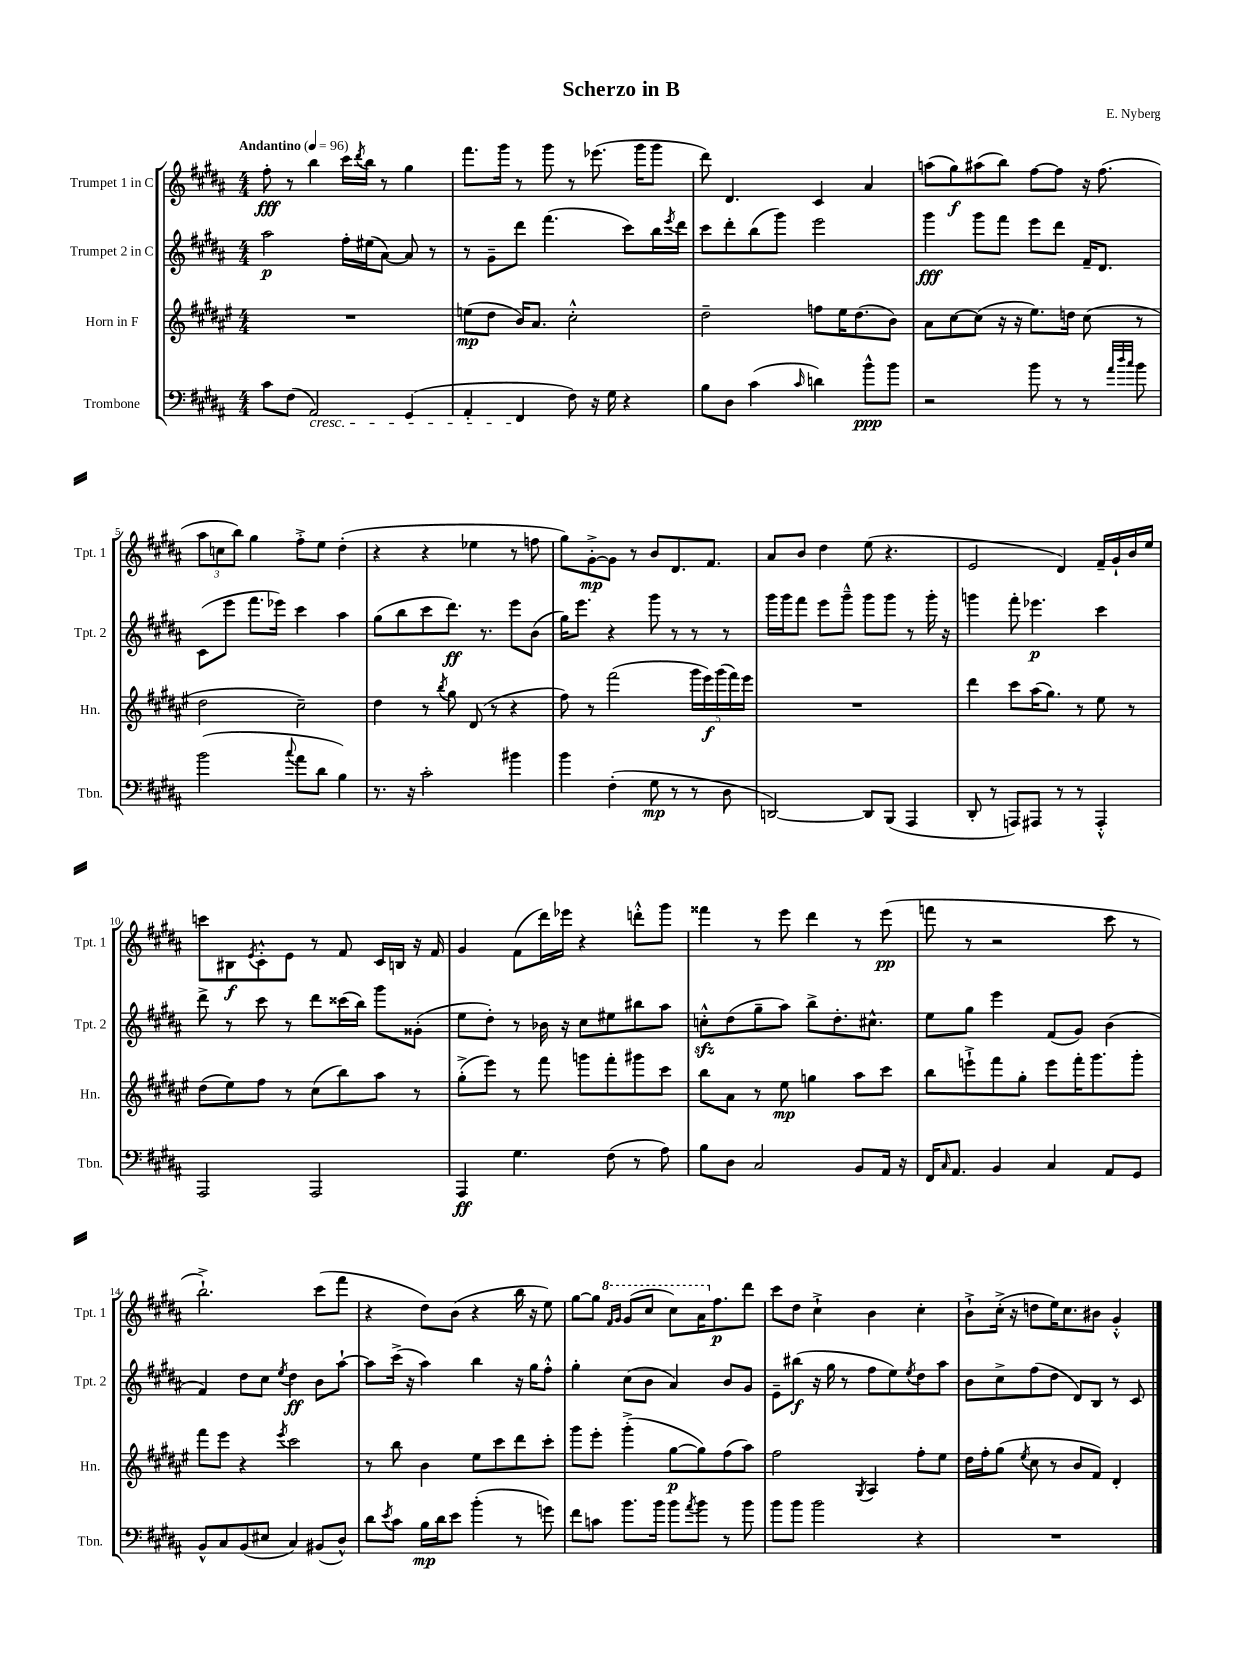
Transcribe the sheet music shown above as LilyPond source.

\header { title = "Scherzo in B" composer = "E. Nyberg" }
<<
\new StaffGroup <<
\new Staff = "s0" \with { instrumentName = "Trumpet 1 in C" shortInstrumentName = "Tpt. 1" } {
    \clef treble \key b \major \numericTimeSignature \time 4/4 \tempo "Andantino" 4 = 96
    fis''8-.\fff r8 b''4 cis'''16 \acciaccatura { dis'''8 } b''16 r8 gis''4 |
    fis'''8. gis'''16 r8 gis'''8 r8 ees'''8.( gis'''16 gis'''8 |
    dis'''8) dis'4. cis'4 ais'4 |
    a''8( gis''8\f) ais''8( b''8) fis''8~ fis''8 r16 fis''8.( |
    \tuplet 3/2 { ais''8 c''8 b''8) } gis''4 fis''8-.-> e''8 dis''4-.( |
    r4 r4 ees''4 r8 f''8 |
    gis''8) gis'8~-.->\mp gis'8 r8 b'8 dis'8. fis'8. |
    ais'8 b'8 dis''4 e''8( r4. |
    e'2 dis'4) fis'16-- gis'16-! b'16 e''16 |
    c'''8 bis8\f \acciaccatura { e'8 } cis'8-.-^ e'8 r8 fis'8 cis'16 b16 r16 fis'16 |
    gis'4 fis'8( dis'''16) ees'''16 r4 d'''8-.-^ gis'''8 |
    fisis'''4 r8 e'''8 dis'''4 r8 e'''8\pp( |
    f'''8 r8 r2 cis'''8 r8 |
    b''2.-!->) cis'''8( fis'''8 |
    r4 dis''8) b'8( r4 b''16 r16 e''8) |
    gis''8~ gis''8 \ottava #1 \grace { fis''16 gis''16 } gis''8( cis'''8 cis'''8) ais''16 \ottava #0 fis''8.\p dis'''8 |
    cis'''8 dis''8 cis''4-!-> b'4 cis''4-. |
    b'8-!-> cis''16-.->( r16 d''8 e''16) cis''8. bis'8 gis'4-.-^ \bar "|." |
}
\new Staff = "s1" \with { instrumentName = "Trumpet 2 in C" shortInstrumentName = "Tpt. 2" } {
    \clef treble \key b \major \numericTimeSignature \time 4/4
    ais''2\p fis''16-. eis''16( ais'8~) ais'8 r8 |
    r8 gis'8-- dis'''8 fis'''4.( cis'''8) b''16 \acciaccatura { e'''8 } dis'''16 |
    cis'''8 dis'''8-. b''8( gis'''8) e'''2 |
    gis'''4\fff gis'''8 fis'''8 e'''8 dis'''8 fis'16-- dis'8. |
    cis'8( e'''8 fis'''8. ees'''16) cis'''4 ais''4 |
    gis''8( b''8 cis'''8 dis'''8.\ff) r8. e'''8 b'8( |
    gis''16) e'''8. r4 gis'''8 r8 r8 r8 |
    gis'''16 gis'''16 fis'''8 e'''8 gis'''8---^ gis'''8 gis'''8 r8 gis'''16-. r16 |
    g'''4 fis'''8-. ees'''4.\p cis'''4 |
    dis'''8-> r8 cis'''8 r8 dis'''8 cisis'''16( b''16) gis'''8 gisis'8-.( |
    e''8 dis''8-.) r8 bes'16 r16 cis''8 eis''8 bis''8 ais''8 |
    c''8-.-^\sfz dis''8( gis''8-- ais''8) b''8-> dis''8.-. cis''8.-^ |
    e''8 gis''8 e'''4 fis'8( gis'8) b'4( |
    fis'4) dis''8 cis''8 \acciaccatura { e''8 } dis''4\ff b'8 ais''8~-! |
    ais''8 cis'''16->( r16 ais''4) b''4 r16 gis''16 fis''8-.-^ |
    gis''4-. cis''8( b'8 ais'4) b'8 gis'8 |
    e'8-- bis''8\f( r16 gis''16 r8 fis''8 e''8) \acciaccatura { e''8 } dis''8 ais''8 |
    b'8 cis''8-> fis''8( dis''8 dis'8) b8 r8 cis'8 \bar "|." |
}
\new Staff = "s2" \with { instrumentName = "Horn in F" shortInstrumentName = "Hn." } {
    \clef treble \key fis \major \numericTimeSignature \time 4/4
    R1 |
    e''8\mp( dis''8 b'16) ais'8. cis''2-.-^ |
    dis''2-- f''8 eis''16 dis''8.( b'8) |
    ais'8 cis''8~ cis''8( r16 r16 eis''8.) d''16 cis''8( r8 |
    dis''2 cis''2--) |
    dis''4 r8 \acciaccatura { b''8 } gis''8 dis'8( r8 r4 |
    fis''8) r8 fis'''2( \tuplet 5/4 { gis'''16 eis'''16\f) gis'''16( fis'''16) eis'''16 } |
    R1 |
    dis'''4 cis'''8 ais''16( gis''8.) r8 eis''8 r8 |
    dis''8( eis''8) fis''8 r8 cis''8( b''8) ais''8 r8 |
    gis''8-.->( eis'''8) r8 fis'''8 g'''8 fis'''8-. gis'''8 cis'''8 |
    b''8 ais'8 r8 eis''8\mp g''4 ais''8 cis'''8 |
    b''8 e'''8-!-> fis'''8 gis''8-. e'''8 fis'''16-. gis'''8. gis'''8-. |
    fis'''8 eis'''8 r4 \acciaccatura { eis'''8 } cis'''2 |
    r8 b''8 b'4 eis''8 cis'''8 dis'''8 cis'''8-. |
    gis'''8 eis'''8-. gis'''4-.->( gis''8~\p gis''8) fis''8( ais''8) |
    fis''2 \acciaccatura { gis8 } ais4 fis''8-. eis''8 |
    dis''16 fis''16-. gis''8( \acciaccatura { eis''8 } cis''8 r8 b'8 fis'8) dis'4-. \bar "|." |
}
\new Staff = "s3" \with { instrumentName = "Trombone" shortInstrumentName = "Tbn." } {
    \clef bass \key b \major \numericTimeSignature \time 4/4
    cis'8 fis8( ais,2\cresc) gis,4( |
    ais,4-. fis,4\! fis8) r16 gis16 r4 |
    b8 dis8 cis'4( \grace { cis'16 } d'4) b'8-^\ppp b'8 |
    r2 b'8 r8 r8 \grace { ais'32 dis''32 cis''32 } b'8 |
    b'2( \appoggiatura { cis''8 } ais'8 dis'8 b4) |
    r8. r16 cis'2-. bis'4 |
    b'4 fis4-.( gis8\mp r8 r8 dis8 |
    d,2~) d,8 b,,8( ais,,4 |
    dis,8-. r8 a,,8) ais,,8 r8 r8 ais,,4-.-^ |
    ais,,2 ais,,2 |
    ais,,4\ff gis4. fis8( r8 ais8) |
    b8 dis8 cis2 b,8 ais,16 r16 |
    fis,16 \grace { cis16 } ais,8. b,4 cis4 ais,8 gis,8 |
    b,8-^ cis8 b,8( eis8 cis4) bis,8( dis8-^) |
    dis'8 \acciaccatura { e'8 } cis'8 b16\mp dis'16 e'8 b'4-.( r8 g'8) |
    fis'8 c'8 b'8. b'16 b'8 \acciaccatura { ais'8 } b'8 r8 b'8 |
    b'8 b'8 b'2 r4 |
    R1 \bar "|." |
}
>>
>>
